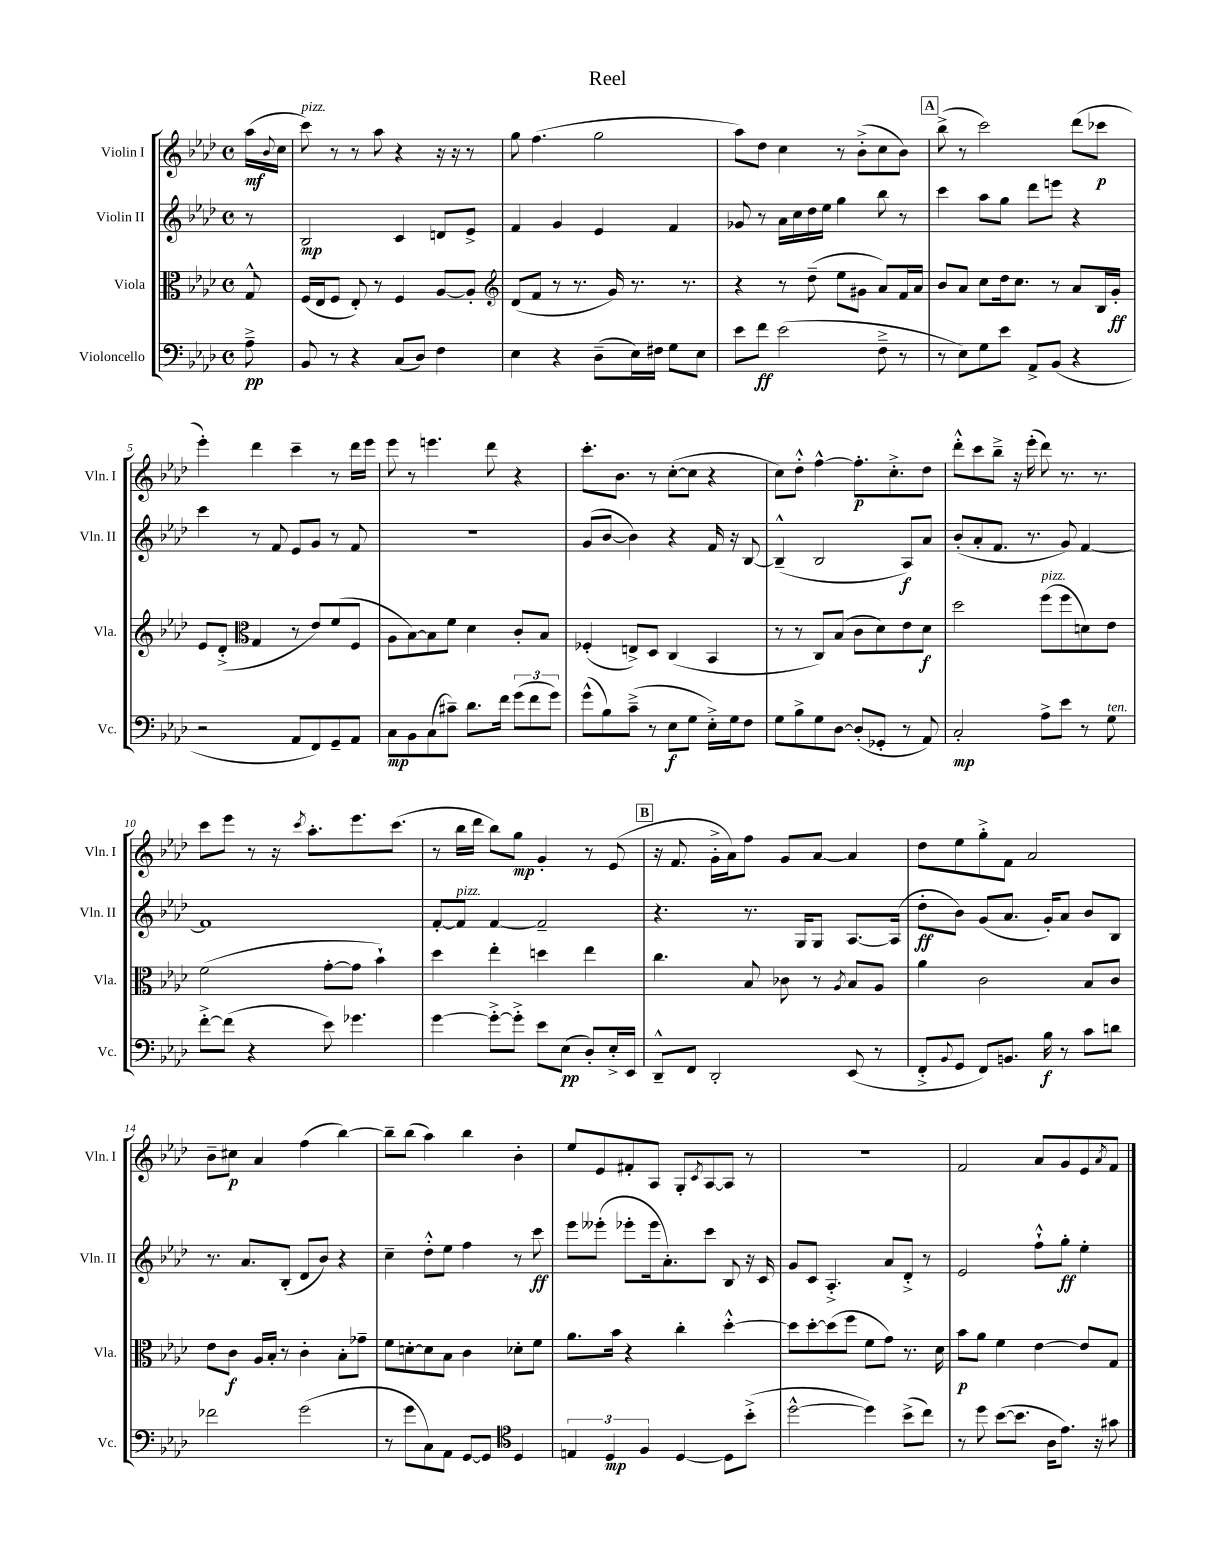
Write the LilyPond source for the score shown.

\header { title = "Reel" }
<<
\new StaffGroup <<
\new Staff = "s0" \with { instrumentName = "Violin I" shortInstrumentName = "Vln. I" } {
    \clef treble \key aes \major \defaultTimeSignature \time 4/4 \partial 8
    aes''16\mf( \appoggiatura { bes'8 } c''16 |
    c'''8^\markup { \italic "pizz." }) r8 r8 aes''8 r4 r16 r16 r8 |
    g''8 f''4.( g''2 |
    aes''8) des''8 c''4 r8 bes'8-.->( c''8 bes'8) |
    \mark \markup { \box "A" } bes''8->( r8 c'''2) des'''8( ces'''8\p |
    ees'''4-.) des'''4 c'''4-- r8 des'''16 ees'''16 |
    ees'''8 r8 e'''4. des'''8 r4 |
    c'''8.-. bes'8. r8 c''8~-.( c''8 r4 |
    c''8) des''8-.-^ f''4~-^ f''8.-.\p c''8.-.-> des''8 |
    des'''8-.-^ c'''8 bes''8---> r16 ees'''16-.( des'''8) r8. r8. |
    c'''8 ees'''8 r8 r16 \acciaccatura { c'''8 } aes''8.-. ees'''8. c'''8.( |
    r8 bes''16 des'''16 bes''8) g''8\mp g'4-. r8 ees'8( |
    \mark \markup { \box "B" } r16 f'8. g'16-.-> aes'16) f''8 g'8 aes'8~ aes'4 |
    des''8 ees''8 g''8-.-> f'8 aes'2 |
    bes'8-- cis''8\p aes'4 f''4( bes''4~) |
    bes''8-- bes''8( aes''4) bes''4 bes'4-. |
    ees''8 ees'8 fis'8-. aes8 g8-. \acciaccatura { c'8 } aes8~ aes8 r8 |
    R1 |
    f'2 aes'8 g'8 ees'8 \acciaccatura { aes'8 } f'8 \bar "|." |
}
\new Staff = "s1" \with { instrumentName = "Violin II" shortInstrumentName = "Vln. II" } {
    \clef treble \key aes \major \defaultTimeSignature \time 4/4 \partial 8
    r8 |
    bes2\mp c'4 d'8 ees'8-> |
    f'4 g'4 ees'4 f'4 |
    ges'8 r8 aes'16 c''16 des''16 ees''16 g''4 bes''8 r8 |
    \mark \markup { \box "A" } c'''4 aes''8 g''8 des'''8 e'''8 r4 |
    c'''4 r8 f'8 ees'8 g'8 r8 f'8 |
    r1 |
    g'8( bes'8~ bes'4) r4 f'16 r16 bes8~ |
    bes4---^( bes2 aes8\f) aes'8 |
    bes'8-.( aes'8-. f'8. r8. g'8) f'4~ |
    f'1 |
    f'8~-. f'8^\markup { \italic "pizz." } f'4~ f'2-- |
    \mark \markup { \box "B" } r4. r8. g16 g8 aes8.~ aes16( |
    des''8-.\ff bes'8) g'8( aes'8. g'16-.) aes'8 bes'8 bes8 |
    r8. aes'8. bes8-.( des'8 bes'8) r4 |
    c''4-- des''8-.-^ ees''8 f''4 r8 c'''8\ff |
    ees'''8 eeses'''8-.( ees'''8-. ees'''16 aes'8.-.) c'''8 bes8 r16 c'16 |
    g'8 c'8 aes4.-.-> aes'8 des'8-.-> r8 |
    ees'2 f''8-!-^ g''8-.\ff ees''4-. \bar "|." |
}
\new Staff = "s2" \with { instrumentName = "Viola" shortInstrumentName = "Vla." } {
    \clef alto \key aes \major \defaultTimeSignature \time 4/4 \partial 8
    g8-^ |
    f16( ees16 f8 ees8-.) r8 f4 aes8~ aes8-. |
    \clef treble des'8( f'8 r8 r8. g'16) r8. r8. |
    r4 r8 des''8--( ees''8 gis'8 aes'8) f'16 aes'16 |
    \mark \markup { \box "A" } bes'8 aes'8 c''8 des''16 c''8. r8 aes'8 bes16 g'16-.\ff |
    ees'8 des'8-.->( \clef alto g4 r8 ees'8) f'8( f8 |
    aes8 bes8~) bes8 f'8 des'4 c'8-. bes8 |
    fes4-.( e8->) des8 c4( bes,4 |
    r8 r8 c8) bes8( c'8 des'8) ees'8 des'8\f |
    des''2 f''8^\markup { \italic "pizz." }( f''8 d'8) ees'8 |
    f'2( g'8~-. g'8 bes'4-!) |
    des''4 ees''4-. d''4 ees''4 |
    \mark \markup { \box "B" } c''4. bes8 ces'8 r8 \acciaccatura { aes8 } bes8 aes8 |
    aes'4 c'2 bes8 c'8 |
    ees'8 c'8\f aes16 bes16-. r8 c'4-. bes8-. ges'8-- |
    f'8 d'8~-. d'8 bes8 c'4 des'8-. f'8 |
    aes'8. bes'16 r4 c''4-. des''4~-.-^ |
    des''8 des''8~-. des''8( f''8 f'8 g'8) r8. des'16 |
    bes'8\p aes'8 f'4 ees'4~ ees'8 g8 \bar "|." |
}
\new Staff = "s3" \with { instrumentName = "Violoncello" shortInstrumentName = "Vc." } {
    \clef bass \key aes \major \defaultTimeSignature \time 4/4 \partial 8
    aes8--->\pp |
    bes,8 r8 r4 c8( des8) f4 |
    ees4 r4 des8--( ees16) fis16 g8 ees8 |
    ees'8 f'8\ff ees'2( f8---> r8 |
    \mark \markup { \box "A" } r8 ees8) g8 ees'8 aes,8-> bes,8( r4 |
    r2 aes,8 f,8) g,8-- aes,8 |
    c8\mp bes,8 c8( cis'8--) des'8. f'16 \tuplet 3/2 { g'8( f'8 g'8) } |
    g'8-^( bes8) c'8--->( r8 ees8\f g8 ees16-.->) g16 f8 |
    g8 bes8-> g8 des8~ des8-.( ges,8-. r8 aes,8) |
    c2-.\mp aes8-> ees'8 r8 g8^\markup { \italic "ten." } |
    f'8~-.-> f'8( r4 ees'8) ges'4. |
    g'4~ g'8~-.-> g'8-.-> ees'8 ees8\pp( des8-.) ees16-.-> ees,16 |
    \mark \markup { \box "B" } des,8---^ f,8 des,2-. ees,8( r8 |
    f,8-.-> \appoggiatura { bes,8 } g,8 f,8) b,8. bes16\f r8 c'8 d'8 |
    fes'2 g'2( |
    r8 g'8 c8) aes,8 g,8~ g,8 \clef tenor des4 |
    \tuplet 3/2 { e4 des4\mp f4 } des4~ des8 bes'8-.->( |
    des''2~-^ des''4) bes'8->( c''8) |
    r8 des''8 bes'8~( bes'8. aes16 ees'8.) r16 gis'8 \bar "|." |
}
>>
>>
